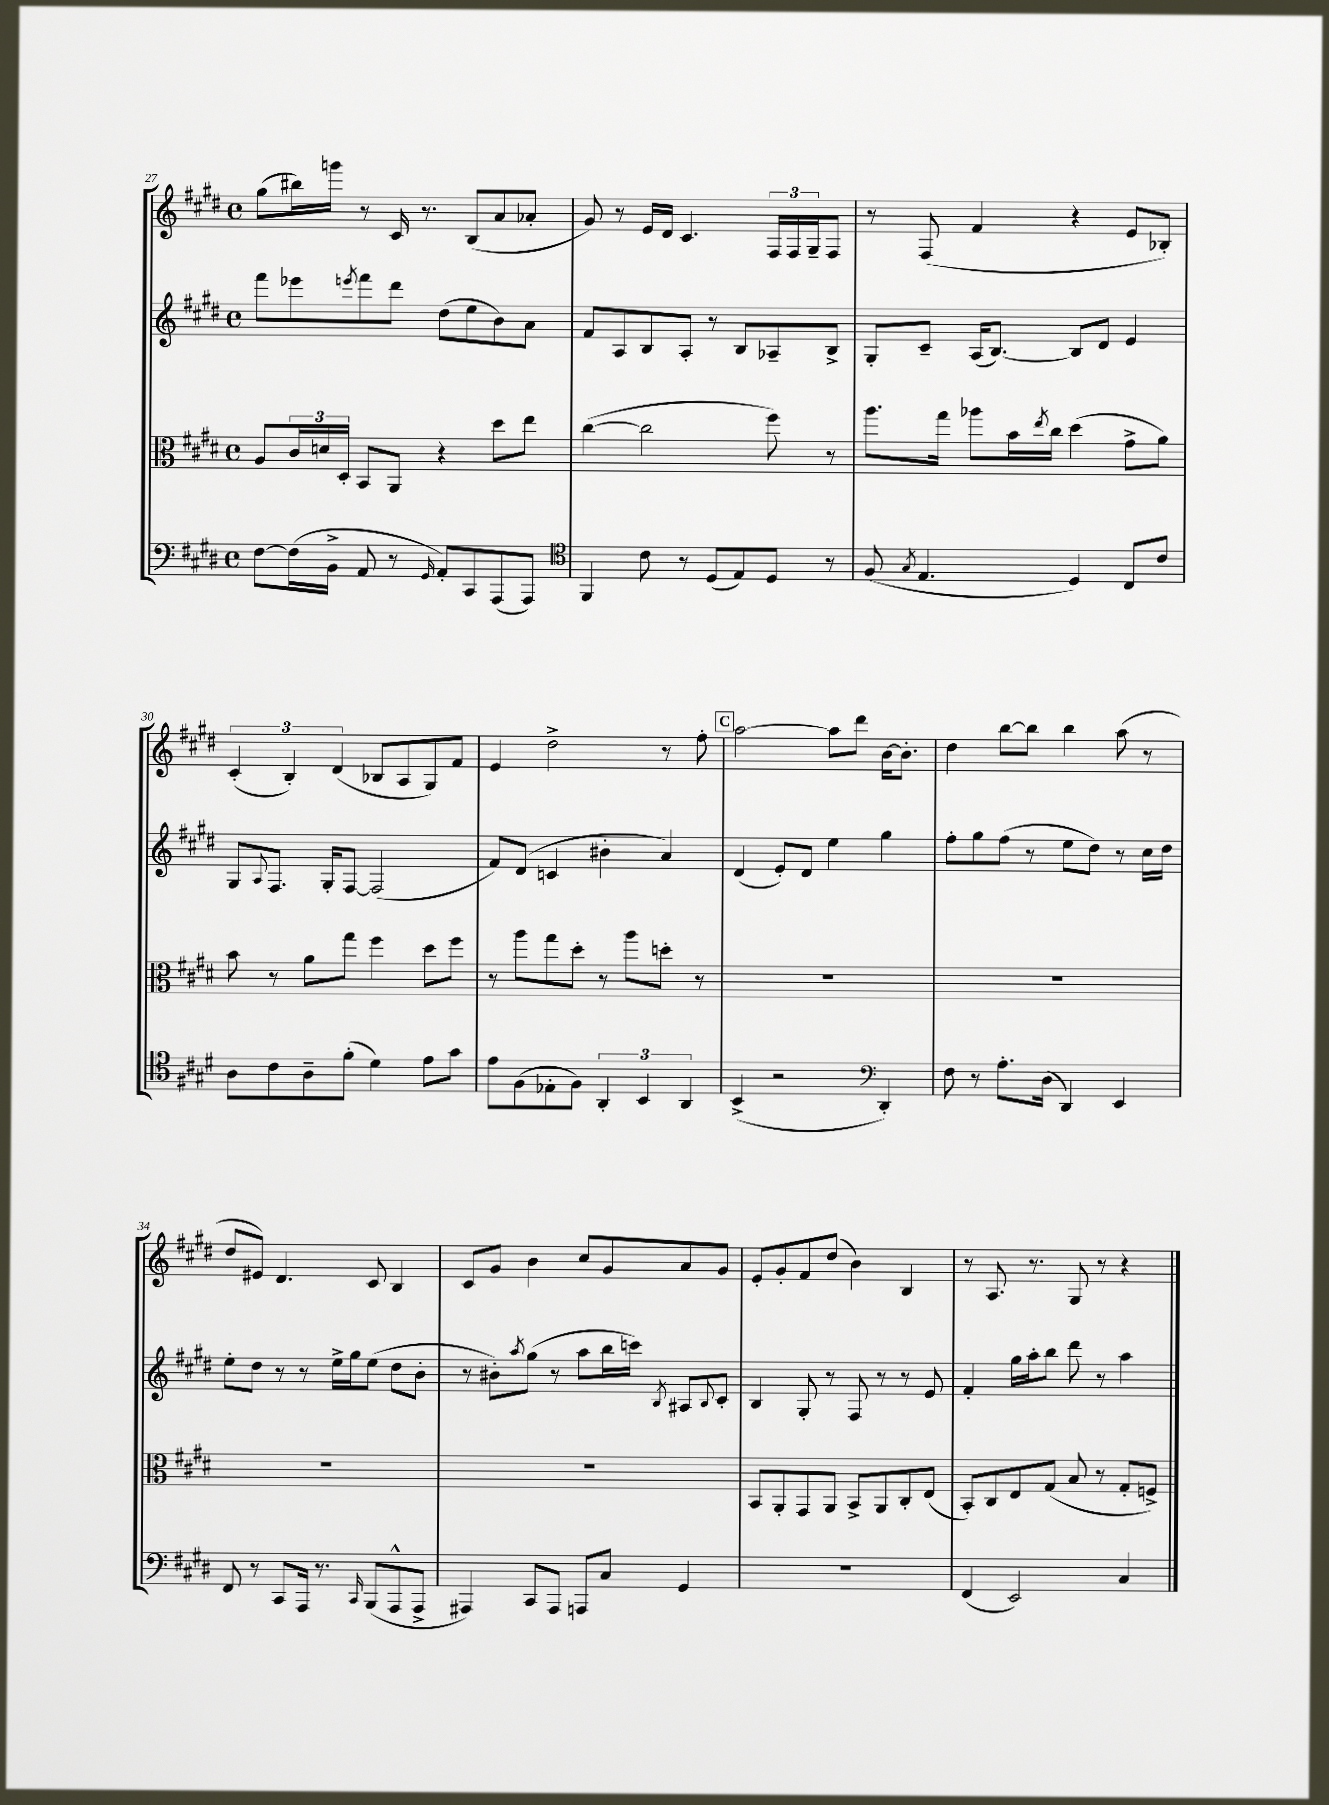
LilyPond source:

<<
\new StaffGroup <<
\new Staff = "s0" {
    \clef treble \key e \major \defaultTimeSignature \time 4/4
    gis''8( bis''16) g'''16 r8 cis'16 r8. b8( a'8 aes'8-. |
    gis'8) r8 e'16 dis'16 cis'4. \tuplet 3/2 { fis16 fis16 gis16-- } fis8 |
    r8 fis8( fis'4 r4 e'8 bes8-.) |
    \tuplet 3/2 { cis'4-.( b4-.) dis'4( } bes8 a8 gis8) fis'8 |
    e'4 dis''2-> r8 fis''8-. |
    \mark \markup { \box "C" } a''2~ a''8 dis'''8 b'16~ b'8.-. |
    dis''4 b''8~ b''8 b''4 a''8( r8 |
    dis''8 eis'8) dis'4. cis'8 b4 |
    cis'8 gis'8 b'4 cis''8 gis'8 a'8 gis'8 |
    e'8-. gis'8-. fis'8 dis''8( b'4) b4 |
    r8 a8. r8. gis8 r8 r4 \bar "|." |
}
\new Staff = "s1" {
    \clef treble \key e \major \defaultTimeSignature \time 4/4
    fis'''8 ees'''8 \acciaccatura { e'''8 } fis'''8 dis'''8 dis''8( e''8 b'8) a'8 |
    fis'8 a8 b8 a8-. r8 b8 aes8-- b8-> |
    gis8-. cis'8-- a16( b8.~) b8 dis'8 e'4 |
    gis8 \appoggiatura { a8 } fis8. gis16-. fis8~ fis2( |
    fis'8) dis'8( c'4 bis'4-. a'4) |
    \mark \markup { \box "C" } dis'4( e'8-.) dis'8 e''4 gis''4 |
    fis''8-. gis''8 fis''8( r8 e''8 dis''8) r8 cis''16 dis''16 |
    e''8-. dis''8 r8 r8 e''16-> gis''16 e''8( dis''8 b'8-. |
    r8 bis'8-.) \acciaccatura { a''8 } gis''8( r8 a''8 b''16 c'''16) \acciaccatura { b8 } ais8 \appoggiatura { b8 } cis'8-. |
    b4 gis8-. r8 fis8 r8 r8 e'8 |
    fis'4-. gis''16 a''16-. b''8 dis'''8 r8 a''4 \bar "|." |
}
\new Staff = "s2" {
    \clef alto \key e \major \defaultTimeSignature \time 4/4
    a8 \tuplet 3/2 { cis'16 d'16 dis16-. } b,8 a,8 r4 dis''8 e''8 |
    cis''4~( cis''2 fis''8) r8 |
    a''8. gis''16 aes''8 b'16 \acciaccatura { e''8 } cis''16 dis''4( gis'8-> a'8) |
    b'8 r8 a'8 gis''8 fis''4 dis''8 fis''8 |
    r8 a''8 gis''8 dis''8-. r8 a''8 d''8-. r8 |
    \mark \markup { \box "C" } R1 |
    R1 |
    R1 |
    R1 |
    b,8 a,8-. gis,8 a,8 b,8-> a,8 cis8-. e8( |
    b,8-.) cis8 e8 gis8( b8 r8 gis8-. f8->) \bar "|." |
}
\new Staff = "s3" {
    \clef bass \key e \major \defaultTimeSignature \time 4/4
    fis8~ fis16( b,16-> a,8 r8 \grace { gis,16 } a,8-.) cis,8 a,,8( a,,8) |
    \clef tenor fis,4 cis'8 r8 dis8( e8) dis8 r8 |
    fis8( \acciaccatura { gis8 } e4. dis4) cis8 cis'8 |
    a8 cis'8 a8-- fis'8-.( dis'4) e'8 gis'8 |
    e'8 fis8( ees8-. fis8) \tuplet 3/2 { a,4-. b,4 a,4 } |
    \mark \markup { \box "C" } b,4->( r2 \clef bass dis,4-.) |
    fis8 r8 a8.-. dis16( dis,4) e,4 |
    fis,8 r8 cis,8 a,,16 r8. \grace { cis,16 } b,,8( a,,8-^ a,,8-> |
    ais,,4) cis,8 ais,,8 a,,8 cis8 gis,4 |
    R1 |
    fis,4( e,2) cis4 \bar "|." |
}
>>
>>
\layout { \context { \Score currentBarNumber = #27 } }
